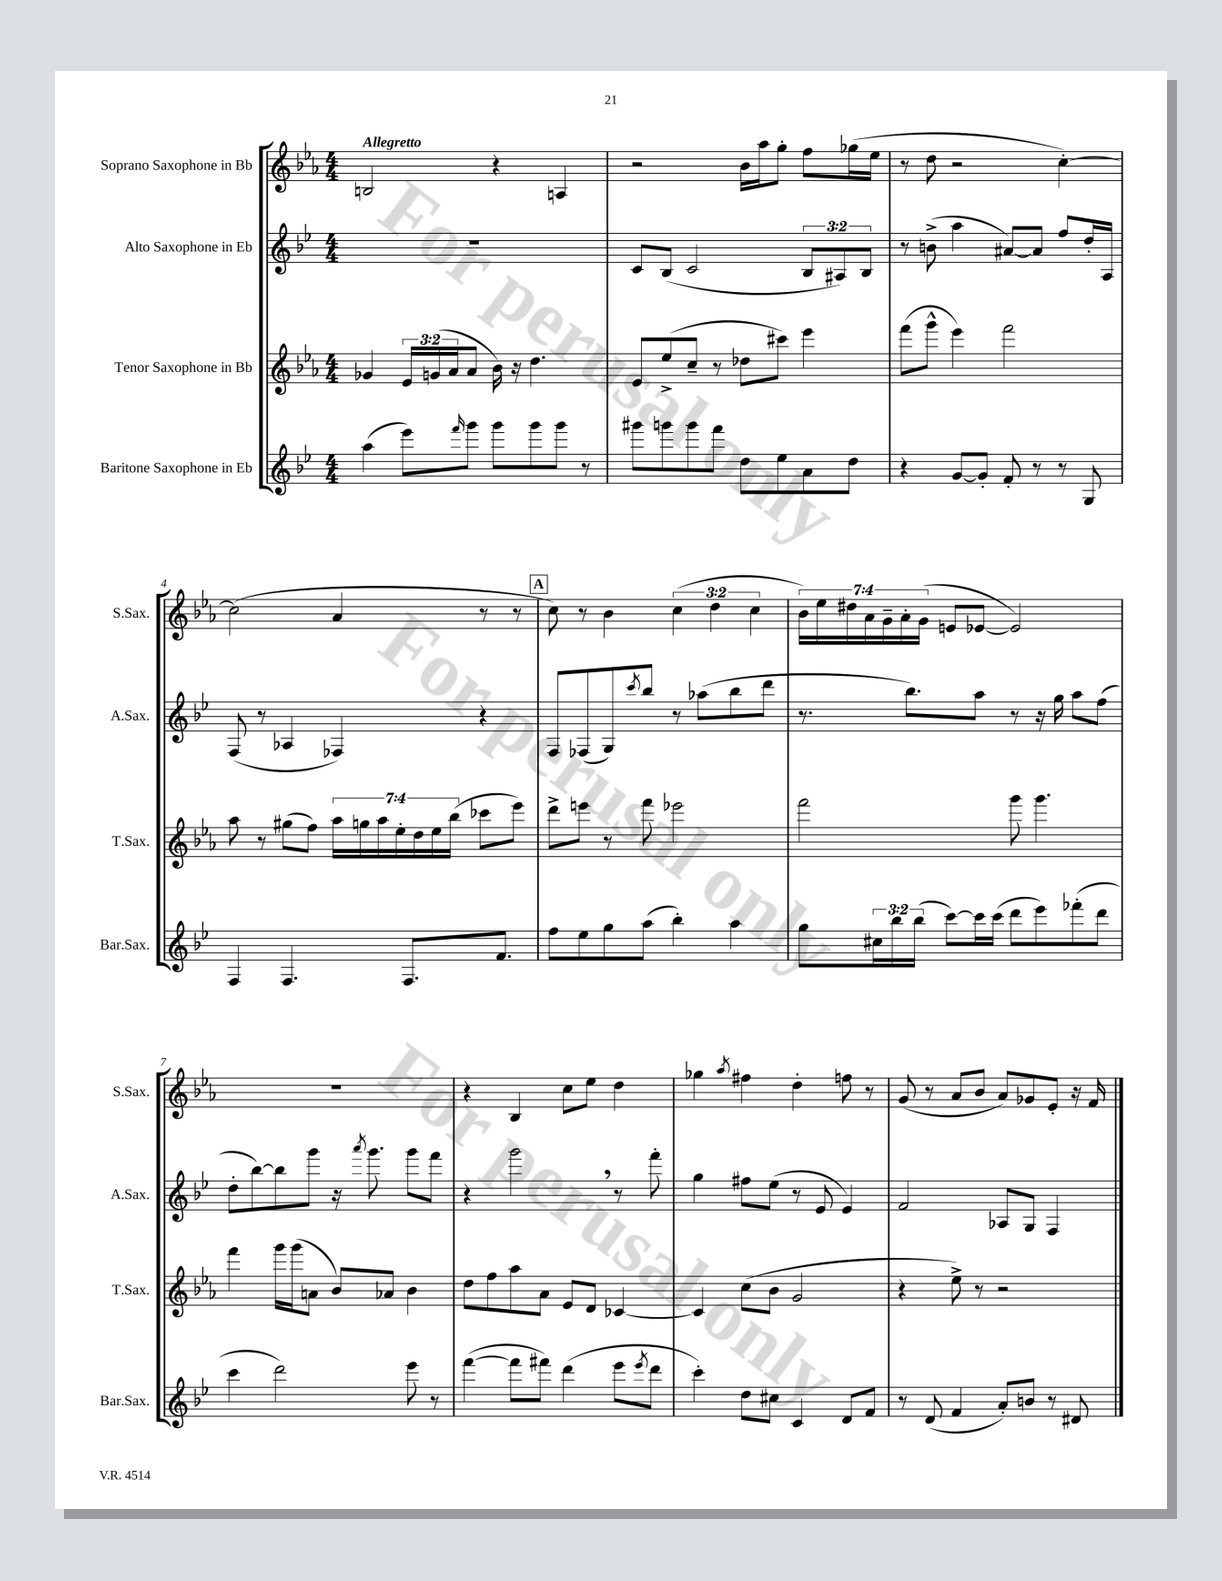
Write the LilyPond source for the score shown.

<<
\new StaffGroup <<
\new Staff = "s0" \with { instrumentName = "Soprano Saxophone in Bb" shortInstrumentName = "S.Sax." } {
    \clef treble \key ees \major \numericTimeSignature \time 4/4 \override Staff.TupletNumber.text = #tuplet-number::calc-fraction-text \tempo "Allegretto"
    b2 r4 a4 |
    r2 bes'16 aes''16 g''8-. f''8 ges''16( ees''16 |
    r8 d''8 r2 c''4~-.) |
    c''2( aes'4 r8 r8 |
    \mark \markup { \box "A" } c''8) r8 bes'4 \tuplet 3/2 { c''4( d''4 c''4 } |
    \tuplet 7/4 { bes'16) ees''16 dis''16 aes'16 g'16-- aes'16-. g'16( } e'8 ees'8~ ees'2) |
    R1 |
    r4 bes4 c''8 ees''8 d''4 |
    ges''4 \acciaccatura { aes''8 } fis''4 d''4-. f''8 r8 |
    g'8( r8 aes'8 bes'8 aes'8) ges'8 ees'8-. r16 f'16 \bar "|." |
}
\new Staff = "s1" \with { instrumentName = "Alto Saxophone in Eb" shortInstrumentName = "A.Sax." } {
    \clef treble \key bes \major \numericTimeSignature \time 4/4 \override Staff.TupletNumber.text = #tuplet-number::calc-fraction-text
    R1 |
    c'8 bes8( c'2 \tuplet 3/2 { bes8 ais8) bes8 } |
    r8 b'8->( a''4 ais'8~) ais'8 f''8 d''16-. a16 |
    f8( r8 aes4 fes4) r4 |
    \mark \markup { \box "A" } f8 fes8( g8) \acciaccatura { c'''8 } bes''8 r8 aes''8( bes''8 d'''8 |
    r8. bes''8.) a''8 r8 r16 g''16 a''8 f''8( |
    d''8-. bes''8~) bes''8 g'''8 r16 \acciaccatura { a'''8 } g'''8. g'''8 f'''8 |
    r4 g'''2 \breathe r8 f'''8-. |
    g''4 fis''8 ees''8( r8 ees'8 ees'4) |
    f'2 aes8 g8 f4 \bar "|." |
}
\new Staff = "s2" \with { instrumentName = "Tenor Saxophone in Bb" shortInstrumentName = "T.Sax." } {
    \clef treble \key ees \major \numericTimeSignature \time 4/4 \override Staff.TupletNumber.text = #tuplet-number::calc-fraction-text
    ges'4 \tuplet 3/2 { ees'16 g'16( aes'16 } aes'8 bes'16) r16 d''4. |
    ees'8 ees''8->( c''8-- r8 des''8 cis'''8) ees'''4 |
    f'''8( g'''8-^ ees'''4) f'''2 |
    aes''8 r8 gis''8( f''8) \tuplet 7/4 { aes''16 g''16 aes''16 ees''16-. d''16 ees''16 bes''16( } ces'''8 ees'''8) |
    \mark \markup { \box "A" } d'''8-> e'''8 r8 f'''8 ees'''2 |
    f'''2 g'''8 g'''4. |
    f'''4 g'''16 g'''16( a'8 bes'8) aes'8 bes'4 |
    d''8 f''8 aes''8 aes'8 ees'8 d'8 ces'4~ |
    ces'4 c''8( bes'8 g'2 |
    r4 ees''8->) r8 r2 \bar "|." |
}
\new Staff = "s3" \with { instrumentName = "Baritone Saxophone in Eb" shortInstrumentName = "Bar.Sax." } {
    \clef treble \key bes \major \numericTimeSignature \time 4/4 \override Staff.TupletNumber.text = #tuplet-number::calc-fraction-text
    a''4( ees'''8) \grace { f'''16 } g'''8 g'''8 g'''8 g'''8 r8 |
    gis'''8 g'''8 g'''8 f'''8 d''8 ees''8 a'8 d''8 |
    r4 g'8~ g'8-. f'8-. r8 r8 g8 |
    f4 f4. f8. f'8. |
    \mark \markup { \box "A" } f''8 ees''8 g''8 a''8( bes''4-.) a''4 |
    g''8 \tuplet 3/2 { cis''16 bes''16 bes''16( } c'''8~) c'''16 c'''16( d'''8 ees'''8) fes'''8-.( d'''8 |
    c'''4 d'''2) ees'''8 r8 |
    f'''4~( f'''8 fis'''8) d'''4( ees'''8 \acciaccatura { ees'''8 } d'''8 |
    c'''4-.) d''8 cis''8 c'4 d'8 f'8 |
    r8 d'8( f'4 a'8-.) b'8 r8 dis'8 \bar "|." |
}
>>
>>
